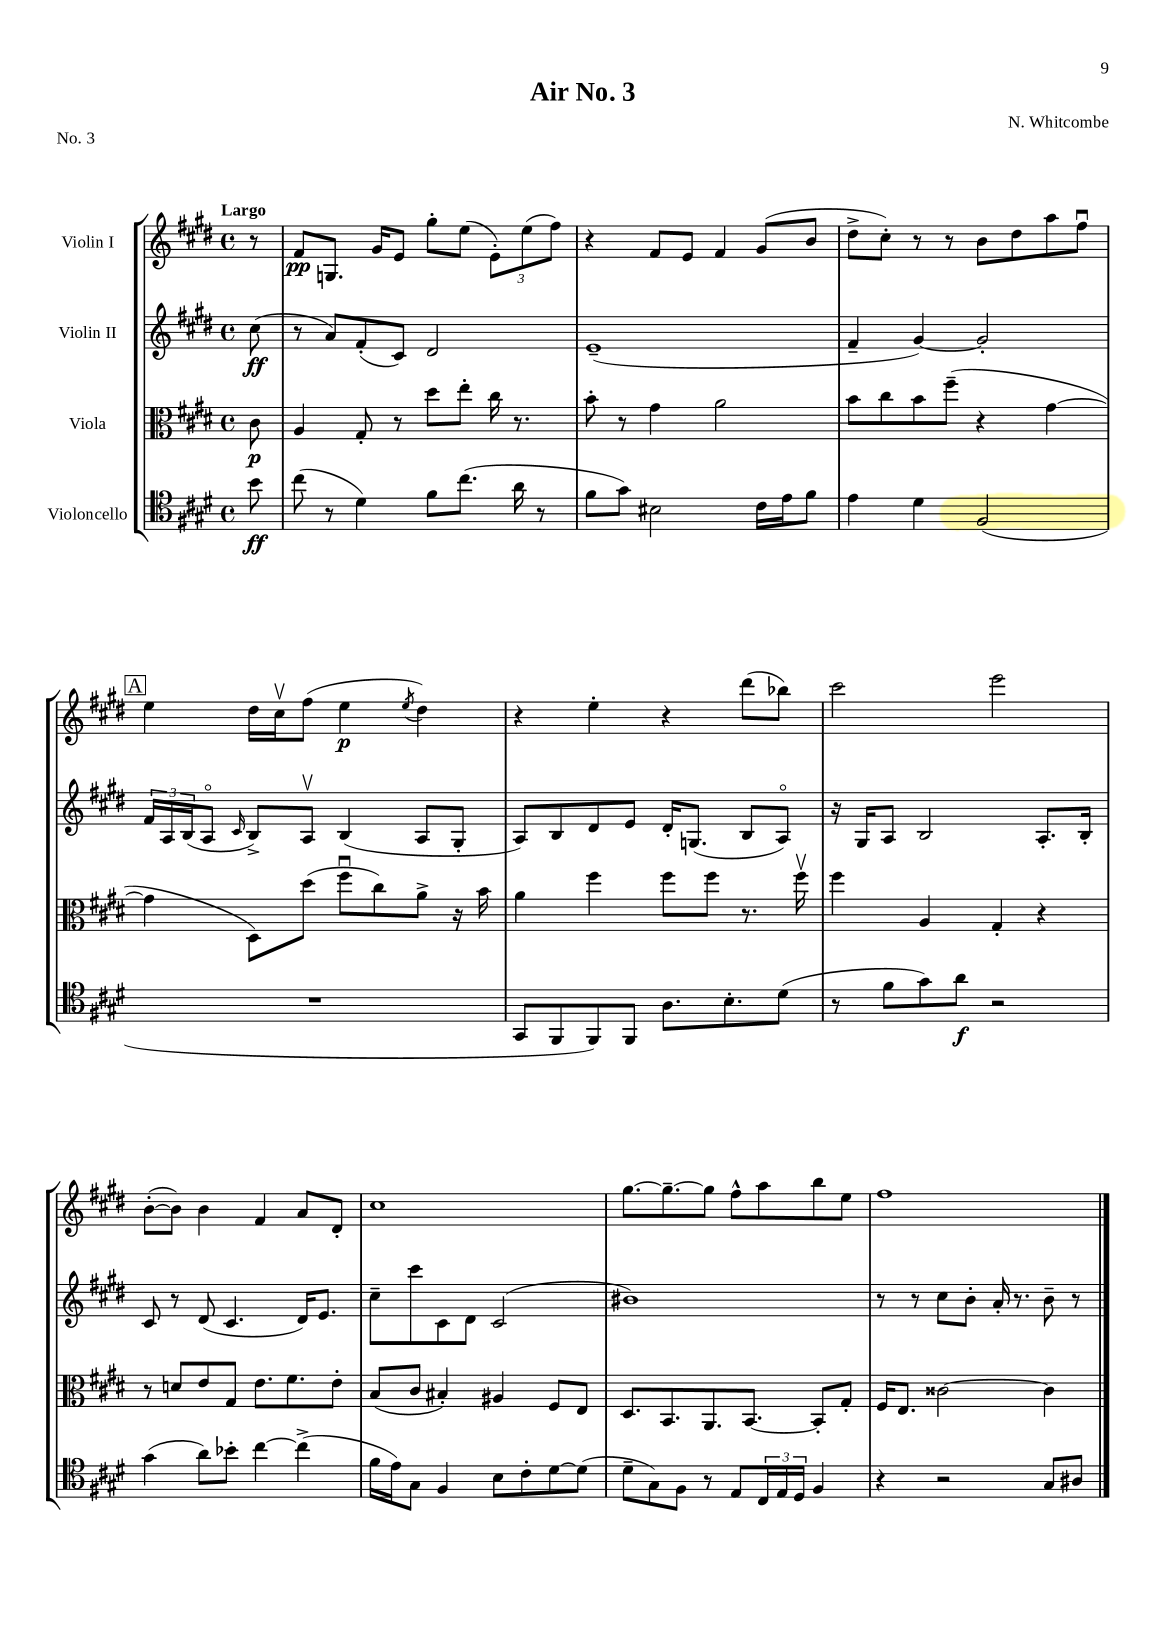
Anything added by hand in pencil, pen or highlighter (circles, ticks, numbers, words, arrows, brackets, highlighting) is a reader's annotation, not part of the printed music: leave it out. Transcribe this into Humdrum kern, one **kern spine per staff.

**kern	**kern	**kern	**kern
*staff4	*staff3	*staff2	*staff1
*clefC4	*clefC3	*clefG2	*clefG2
*k[f#c#g#d#]	*k[f#c#g#d#]	*k[f#c#g#d#]	*k[f#c#g#d#]
*M4/4	*M4/4	*M4/4	*M4/4
*met(c)	*met(c)	*met(c)	*met(c)
8b\	8c#\	(8cc#\	8r
=	=	=	=
(8cc#\	4A/	8r	8f#/L
8r	.	8a/L)	8.G/J
4d#\)	8G#'/	(8f#'/	.
.	.	.	16g#/LK
.	8r	8c#/J)	8e/J
8f#\L	8dd#\L	2d#/	8gg#'\L
(8.cc#\J	8ee'\J	.	(8ee\J
.	16cc#\	.	12e'\L)
16a\	8.r	.	.
.	.	.	(12ee\
8r	.	.	.
.	.	.	12ff#\J)
=	=	=	=
8f#\L	8b'\	(1e~	4r
8g#\J)	8r	.	.
2B#\	4g#\	.	8f#/L
.	.	.	8e/J
.	2a\	.	4f#/
16c#\LL	.	.	(8g#/L
16e\J	.	.	.
8f#\J	.	.	8b/J
=	=	=	=
4e\	8b\L	4f#~/	8dd#^\L
.	8cc#\	.	8cc#'\J)
4d#\	8b\	[4g#/)	8r
.	(8ff#~\J	.	8r
(2F#/	4r	2g#'/]	8b\L
.	.	.	8dd#\
.	[4g#\	.	8aa\
.	.	.	8ff#u\J
=	=	=	=
1r	4g#\]	24f#/LL	4ee\
.	.	24A/	.
.	.	(24B/J	.
.	.	8Ao/J	.
.	.	16qqc#/	.
.	8D#\L)	8B^/L)	16dd#\LL
.	.	.	16cc#v\J
.	(8dd#\J	8Av/J	(8ff#\J
.	8ff#u\L	(4B/	4ee\
.	8cc#\)	.	.
.	.	.	8qee/
.	8a^\J	8A/L	4dd#\)
.	16r	8G#'/J	.
.	16b\	.	.
=	=	=	=
8GG#/L	4a\	8A/L)	4r
8FF#/	.	8B/	.
8FF#/)	4ff#\	8d#/	4ee'\
8FF#/J	.	8e/J	.
8.A\L	8ff#\L	16d#'/LK	4r
.	.	(8.G/J	.
.	8ff#\J	.	.
8.B'\	.	.	.
.	8.r	8B/L	(8ddd#\L
(8d#\J	.	8Ao/J)	8bb-\J)
.	16ff#v\	.	.
=	=	=	=
8r	4ff#\	16r	2ccc#\
.	.	16G#/LK	.
8f#\L	.	8A/J	.
8g#\)	4A/	2B/	.
8a\J	.	.	.
2r	4G#'/	.	2eee\
.	4r	8.A'/L	.
.	.	16B'/Jk	.
=	=	=	=
(4g#\	8r	8c#/	([8b'\L
.	8d/L	8r	8b\]J)
8a\L)	8e/	(8d#/	4b\
8b-'\J	8G#/J	4.c#/	.
[4cc#\	8.e\L	.	4f#/
.	8.f#\	.	.
(4cc#^\]	.	16d#/LK)	8a/L
.	.	8.e/J	.
.	8e'\J	.	8d#'/J
=	=	=	=
16f#\LL	(8B/L	8cc#~\L	1cc#
16e\J)	.	.	.
8G#\J	8c#/J	8ccc#\	.
4F#/	4B#'/)	8c#\	.
.	.	8d#\J	.
8B\L	4A#/	(2c#/	.
8c#'\	.	.	.
[8d#\	8F#/L	.	.
(8d#\]J	8E/J	.	.
=	=	=	=
8d#~\L	8.D#/L	1b#)	[8.gg#\L
8G#\)	.	.	.
.	8.BB/	.	8.gg#~\_
8F#\J	.	.	.
8r	8.AA/	.	8gg#\]J
8E/L	.	.	8ff#^^\L
.	[8.BB/J	.	.
24C#/L	.	.	8aa\
24E/	.	.	.
24D#/JJ	.	.	.
4F#/	8BB'/]L	.	8bb\
.	8G#'/J	.	8ee\J
=	=	=	=
4r	16F#/LK	8r	1ff#
.	8.E/J	.	.
.	.	8r	.
2r	[2c##\	8cc#\L	.
.	.	8b'\J	.
.	.	16a'/	.
.	.	8.r	.
8G#/L	4c##\]	8b~\	.
8A#/J	.	8r	.
==	==	==	==
*-	*-	*-	*-
